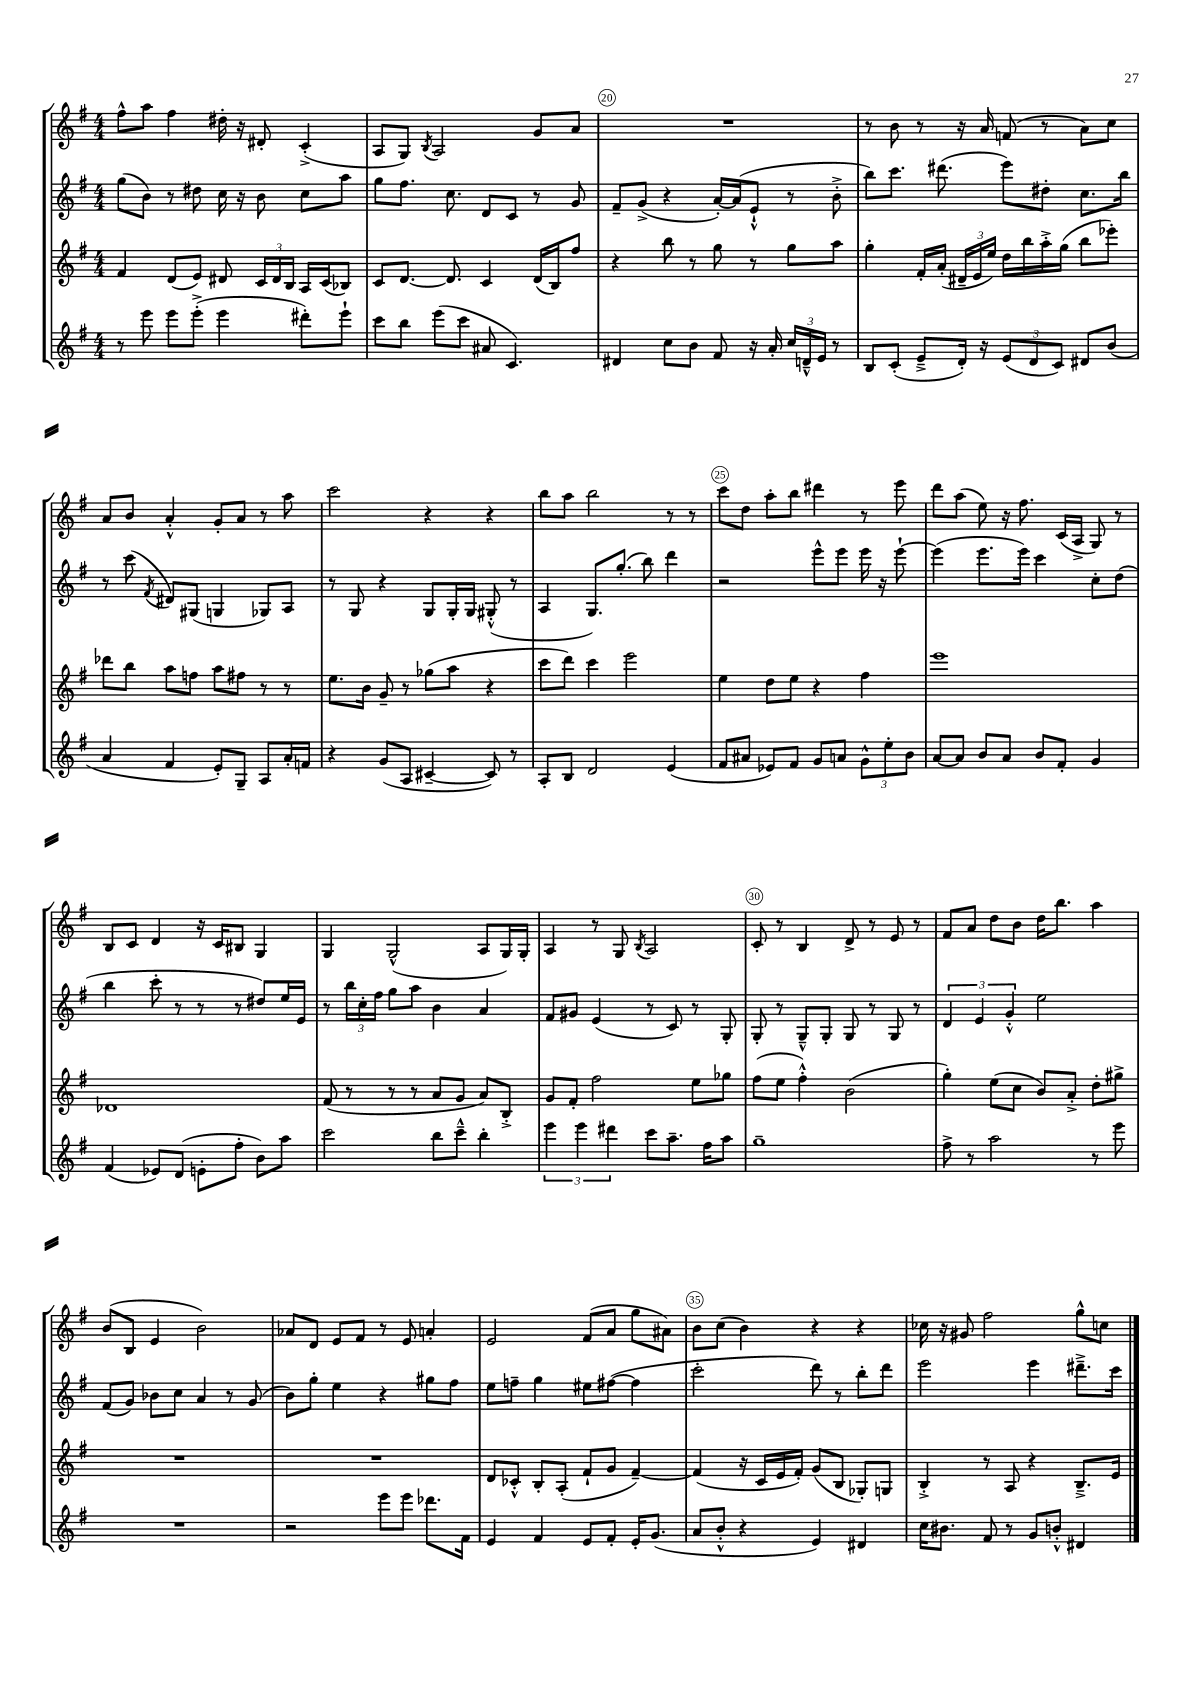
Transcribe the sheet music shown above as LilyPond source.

<<
\new StaffGroup <<
\new Staff = "s0" {
    \clef treble \key g \major \numericTimeSignature \time 4/4
    \autoBeamOff fis''8[-^ a''8] fis''4 dis''16-. r16 dis'8-. c'4-.->( |
    a8[ g8]) \acciaccatura { b8 } a2 g'8[ a'8] |
    R1 |
    r8 b'8 r8 r16 a'16 f'8( r8 a'8[) c''8] |
    a'8[ b'8] a'4-.-^ g'8[-. a'8] r8 a''8 |
    c'''2 r4 r4 |
    b''8[ a''8] b''2 r8 r8 |
    c'''8[ d''8] a''8[-. b''8] dis'''4 r8 e'''8 |
    d'''8[ a''8]( e''8) r16 fis''8. c'16[( a16]-> g8) r8 |
    b8[ c'8] d'4 r16 c'16[ bis8] g4 |
    g4 g2-^( a8[ g16) g16]-. |
    a4 r8 g8 \acciaccatura { b8 } a2 |
    c'8-. r8 b4 d'8-> r8 e'8 r8 |
    fis'8[ a'8] d''8[ b'8] d''16[ b''8.] a''4 |
    b'8[( b8] e'4 b'2) |
    aes'8[ d'8] e'8[ fis'8] r8 e'8 a'4-. |
    e'2 fis'8[( a'8] g''8[ ais'8]) |
    b'8[ c''8]( b'4) r4 r4 |
    ces''16 r16 gis'8 fis''2 g''8[-^ c''8] \bar "|." |
}
\new Staff = "s1" {
    \clef treble \key g \major \numericTimeSignature \time 4/4
    \autoBeamOff g''8[( b'8]) r8 dis''8 c''16 r16 b'8 c''8[ a''8] |
    g''8[ fis''8.] c''8. d'8[ c'8] r8 g'8 |
    fis'8[-- g'8]->( r4 a'16[~-.) a'16( e'8]-!-^ r8 b'8-.-> |
    b''8[) c'''8.] dis'''8.( e'''8[) dis''8]-. c''8.[ b''16] |
    r8 c'''8( \acciaccatura { fis'8 } dis'8[) gis8]( g4 ges8[) a8] |
    r8 g8 r4 g8[ g16-. g16] gis8-.-^( r8 |
    a4 g8.[) g''8.]-.( b''8) d'''4 |
    r2 e'''8[-^ e'''8] e'''16 r16 e'''8~-! |
    e'''4( e'''8.[ e'''16]) c'''4 c''8[-. d''8]( |
    b''4 c'''8-. r8 r8 r8 dis''8[) e''16 e'16] |
    r8 \tuplet 3/2 { b''16[ c''16-. fis''16] } g''8[ a''8] b'4 a'4 |
    fis'8[ gis'8] e'4( r8 c'8) r8 g8-. |
    g8-. r8 g8[---^ g8]-. g8 r8 g8 r8 |
    \tuplet 3/2 { d'4 e'4 g'4-.-^ } e''2 |
    fis'8[( g'8]) bes'8[ c''8] a'4 r8 g'8( |
    b'8[) g''8]-. e''4 r4 gis''8[ fis''8] |
    e''8[ f''8]-- g''4 eis''8[ fis''8]~( fis''4 |
    c'''2-. d'''8) r8 b''8[-. d'''8] |
    e'''2 e'''4 dis'''8.[---> c'''16] \bar "|." |
}
\new Staff = "s2" {
    \clef treble \key g \major \numericTimeSignature \time 4/4
    \autoBeamOff fis'4 d'8[( e'8]) dis'8 \tuplet 3/2 { c'16[ dis'16 b16] } a16[ c'16( bes8]) |
    c'8[ d'8.]~ d'8. c'4 d'16[( b16) fis''8] |
    r4 b''8 r8 g''8 r8 g''8[ a''8] |
    g''4-. fis'16[-. a'16]-.( \tuplet 3/2 { dis'16[-- e'16 e''16]) } d''16[ b''16 a''16-.-> g''16]( b''8[ ees'''8]-.) |
    des'''8[ b''8] a''8[ f''8] a''8[ fis''8] r8 r8 |
    e''8.[ b'16] g'8-- r8 ges''8[( a''8] r4 |
    c'''8[ d'''8]) c'''4 e'''2 |
    e''4 d''8[ e''8] r4 fis''4 |
    e'''1 |
    des'1 |
    fis'8( r8 r8 r8 a'8[ g'8] a'8[) b8]-.-> |
    g'8[ fis'8]-. fis''2 e''8[ ges''8] |
    fis''8[( e''8] fis''4-.-^) b'2( |
    g''4-.) e''8[( c''8] b'8[) a'8]-.-> d''8[-. gis''8]-> |
    R1 |
    R1 |
    d'8[ ces'8]-.-^ b8[-. a8]-.( fis'8[-! g'8] fis'4~--) |
    fis'4( r16 c'16[ e'16 fis'16]-.) g'8[( b8] ges8[-.) g8] |
    b4-.-> r8 a8 r4 b8.[---> e'16] \bar "|." |
}
\new Staff = "s3" {
    \clef treble \key g \major \numericTimeSignature \time 4/4
    \autoBeamOff r8 e'''8 e'''8[ e'''8]-.->( e'''4 dis'''8[-.) e'''8]-! |
    c'''8[ b''8] e'''8[( c'''8] ais'8 c'4.) |
    dis'4 c''8[ b'8] fis'8 r16 a'16-. \tuplet 3/2 { c''16[ d'16---^ e'16] } r8 |
    b8[ c'8]-.( e'8[---> d'16]-.) r16 \tuplet 3/2 { e'8[( d'8 c'8]) } dis'8[ b'8]( |
    a'4 fis'4 e'8[-.) g8]-- a8[ a'16-. f'16] |
    r4 g'8[( a8] cis'4~-- cis'8) r8 |
    a8[-. b8] d'2 e'4( |
    fis'8[ ais'8] ees'8[) fis'8] g'8[ a'8] \tuplet 3/2 { g'8[-^ e''8-. b'8] } |
    a'8[~ a'8] b'8[ a'8] b'8[ fis'8]-. g'4 |
    fis'4( ees'8[) d'8]( e'8[-. fis''8]-. b'8[) a''8] |
    c'''2 b''8[ c'''8]---^ b''4-. |
    \tuplet 3/2 { e'''4 e'''4 dis'''4 } c'''8[ a''8.]-- fis''16[ a''8] |
    g''1-- |
    fis''8-> r8 a''2 r8 e'''8 |
    R1 |
    r2 e'''8[ e'''8] des'''8.[ fis'16] |
    e'4 fis'4 e'8[ fis'8]-. e'16[-. g'8.]( |
    a'8[ b'8]-.-^ r4 e'4) dis'4 |
    c''16[ bis'8.] fis'8 r8 g'8[ b'8]-.-^ dis'4 \bar "|." |
}
>>
>>
\layout { \context { \Score currentBarNumber = #18 \override BarNumber.break-visibility = ##(#f #t #t) barNumberVisibility = #(every-nth-bar-number-visible 5) \override BarNumber.stencil = #(make-stencil-circler 0.1 0.3 ly:text-interface::print) } }
